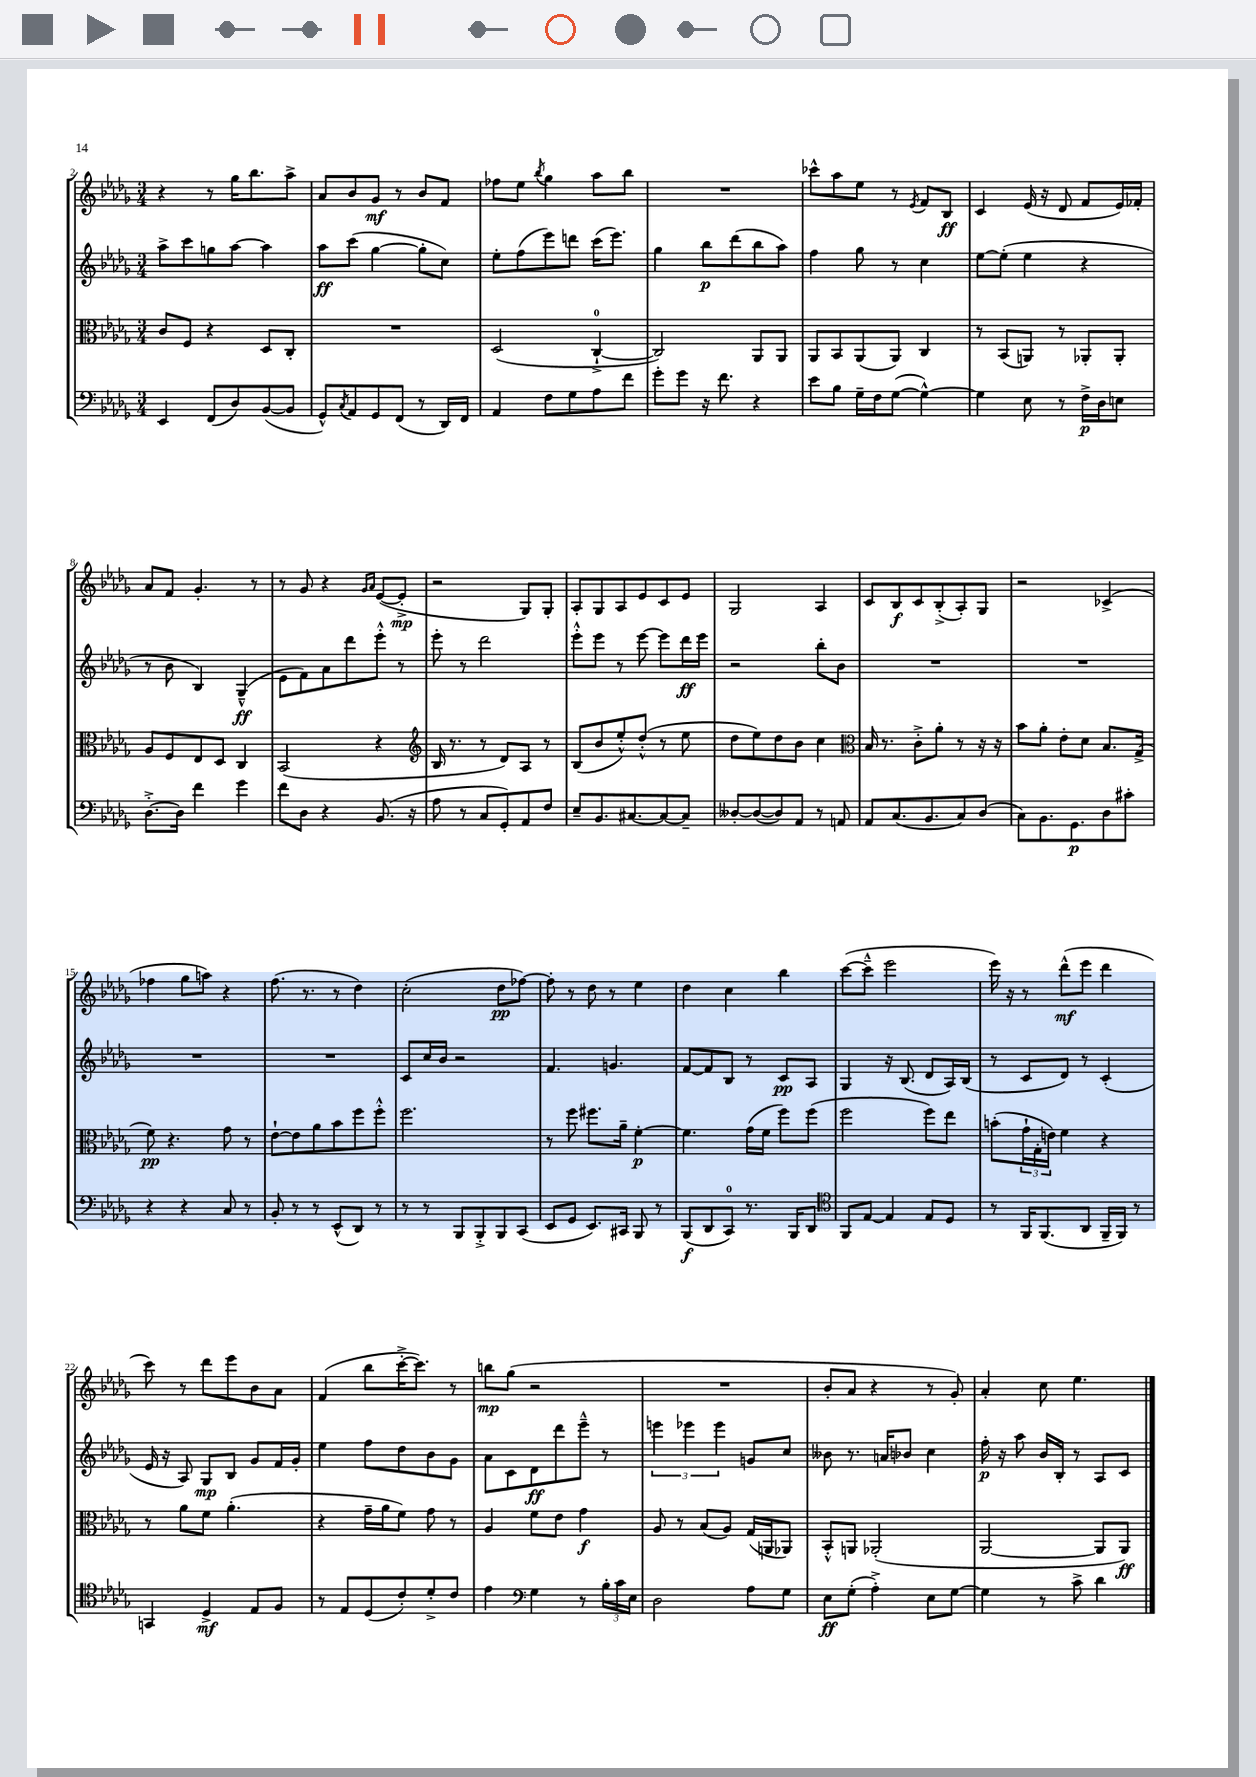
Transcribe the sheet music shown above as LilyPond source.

<<
\new StaffGroup <<
\new Staff = "s0" {
    \clef treble \key des \major \numericTimeSignature \time 3/4
    r4 r8 ges''16 bes''8. aes''8-> |
    aes'8 bes'8 ges'8\mf r8 bes'8 f'8 |
    fes''8 ees''8 \acciaccatura { bes''8 } ges''4 aes''8 bes''8 |
    R2. |
    ces'''8-^ aes''8 ees''8 r8 \acciaccatura { ees'8 } f'8 bes8\ff |
    c'4 ees'16( r16 des'8 f'8 ees'16) fes'16-. |
    aes'8 f'8 ges'4.-. r8 |
    r8 ges'8 r4 \grace { ges'16 aes'16 } ees'8~( ees'8-.->\mp |
    r2 ges8) ges8-. |
    aes8-. ges8 aes8 ees'8 c'8 ees'8 |
    ges2 aes4 |
    c'8 bes8\f c'8 bes8-.->( aes8-.) ges8 |
    r2 ces'4->( |
    fes''4 ges''8 a''8) r4 |
    f''8.( r8. r8 des''4) |
    c''2-.( des''8\pp fes''8~) |
    fes''8-. r8 des''8 r8 ees''4 |
    des''4 c''4 bes''4 |
    c'''8~( c'''8---^ ees'''2 |
    ees'''16) r16 r8 des'''8-^\mf( ees'''8 des'''4 |
    c'''8) r8 des'''8 ees'''8 bes'8 aes'8 |
    f'4( bes''8 c'''16~-.-> c'''8.) r8 |
    b''8\mp ges''8( r2 |
    R2. |
    bes'8-. aes'8 r4 r8 ges'8-.) |
    aes'4-. c''8 ees''4. \bar "|." |
}
\new Staff = "s1" {
    \clef treble \key des \major \numericTimeSignature \time 3/4
    aes''8-> c'''8 g''8 aes''8~ aes''4 |
    aes''8\ff c'''8( ges''4~ ges''8-. c''8) |
    ees''8-. f''8( ees'''8) d'''8 c'''16( ees'''8.) |
    ges''4 bes''8\p des'''8( bes''8 aes''8) |
    f''4 ges''8 r8 c''4 |
    ees''8~ ees''8-.( ees''4 r4 |
    r8 bes'8 bes4) ges4---^\ff( |
    ees'8 f'8) aes'8 des'''8 ees'''8-.-^ r8 |
    ees'''8-. r8 des'''2 |
    ees'''8-.-^ ees'''8 r8 ees'''8~ ees'''8 des'''16\ff ees'''16 |
    r2 bes''8-. bes'8 |
    R2. |
    R2. |
    R2. |
    R2. |
    c'8 c''16 bes'16 r2 |
    f'4. g'4. |
    f'8~ f'8 bes8 r8 c'8\pp aes8 |
    ges4 r16 bes8.( des'8 aes16) bes16( |
    r8 c'8 des'8) r8 c'4-.( |
    ees'16 r16 aes8) ges8\mp bes8 ges'8 f'16 ges'16-. |
    ees''4 f''8 des''8 bes'8 ges'8 |
    aes'8 c'8 des'8\ff des'''8 ees'''8---^ r8 |
    \tuplet 3/2 { e'''4 ees'''4 ees'''4 } g'8 c''8 |
    beses'8 r8. a'16 bes'8 c''4 |
    f''16-.\p r16 aes''8 bes'16 bes16-. r8 aes8 c'8 \bar "|." |
}
\new Staff = "s2" {
    \clef alto \key des \major \numericTimeSignature \time 3/4
    c'8 f8 r4 des8 c8-. |
    R2. |
    des2( c4-0~-!-> |
    c2) aes,8 aes,8 |
    aes,8 bes,8 aes,8( aes,8) c4 |
    r8 bes,8( a,8) r8 aes,8-. aes,8-. |
    aes8 f8 ees8 des8 c4 |
    bes,2( r4 |
    \clef treble bes16 r8. r8 des'8) aes8 r8 |
    bes8( bes'8 ees''8-.-^) des''8-.-^( r8 ees''8 |
    des''8 ees''8) des''8 bes'8 c''4 |
    \clef alto bes16 r8. c'8-.-> aes'8-. r8 r16 r16 |
    bes'8 aes'8-. ees'8-. des'8 bes8. ges16->( |
    f'8\pp) r4. ges'8 r8 |
    ees'8~-! ees'8 aes'8 bes'8 f''8 f''8-.-^ |
    f''2. |
    r8 f''8 fis''8. aes'16-- f'4~-.\p |
    f'4. ges'16( f'16 f''8) f''8( |
    f''2 f''8) ees''8 |
    b'8-.( \tuplet 3/2 { ges'16-! ges16-. e'16) } f'4 r4 |
    r8 aes'8 f'8 aes'4.-.( |
    r4 ges'16-- aes'16 f'8) ges'8 r8 |
    aes4 f'8 ees'8 ges'4\f |
    aes8 r8 bes8( aes8) ges16( a,16 aes,8) |
    bes,8-.-^ a,8 aes,2-.( |
    aes,2~ aes,8 aes,8\ff) \bar "|." |
}
\new Staff = "s3" {
    \clef bass \key des \major \numericTimeSignature \time 3/4
    ees,4 f,8( des8) bes,8~( bes,8 |
    ges,8-^) \acciaccatura { c8 } aes,8 ges,8 f,8( r8 des,16) f,16 |
    aes,4 f8 ges8 aes8 f'8 |
    ges'8-. ges'8 r16 f'8. r4 |
    ees'8 bes8 ges16-- f16 ges8~( ges4~-^) |
    ges4 ees8 r8 f16->\p des16 e8 |
    des8.~-.-> des16 f'4 ges'4 |
    f'8 des8 r4 bes,8.( r16 |
    aes8 r8 c8 ges,8-.) aes,8 f8 |
    ees8-- bes,8. cis8.~ cis8~ cis8-- |
    deses8~-. deses8~( deses8) aes,8 r8 a,8 |
    aes,8 c8.( bes,8. c8) des8( |
    c8) bes,8. ges,8.\p des8 cis'8-. |
    r4 r4 c8 r8 |
    bes,8-. r8 r8 ees,8-^( des,8) r8 |
    r8 r8 bes,,8 bes,,8-.-> bes,,8 c,8( |
    ees,8 ges,8 ees,8.) cis,16 bes,,8 r8 |
    bes,,8\f( des,8 c,8-0) r8. bes,,16 des,8 |
    \clef tenor f,8 ees8~ ees4 ees8 des8 |
    r8 f,16 f,8.( aes,8 f,16-- f,16) r8 |
    g,4 des4->\mf ees8 f8 |
    r8 ees8 des8( c'8-.) des'8-.-> c'8 |
    ees'4 \clef bass ges4 r8 \tuplet 3/2 { bes16-. c'16 ees16 } |
    des2 aes8 ges8 |
    ees8\ff ges8-.( aes4-.->) ees8 ges8~ |
    ges4 r8 c'8-> des'4 \bar "|." |
}
>>
>>
\layout { \context { \Score currentBarNumber = #2 } }
